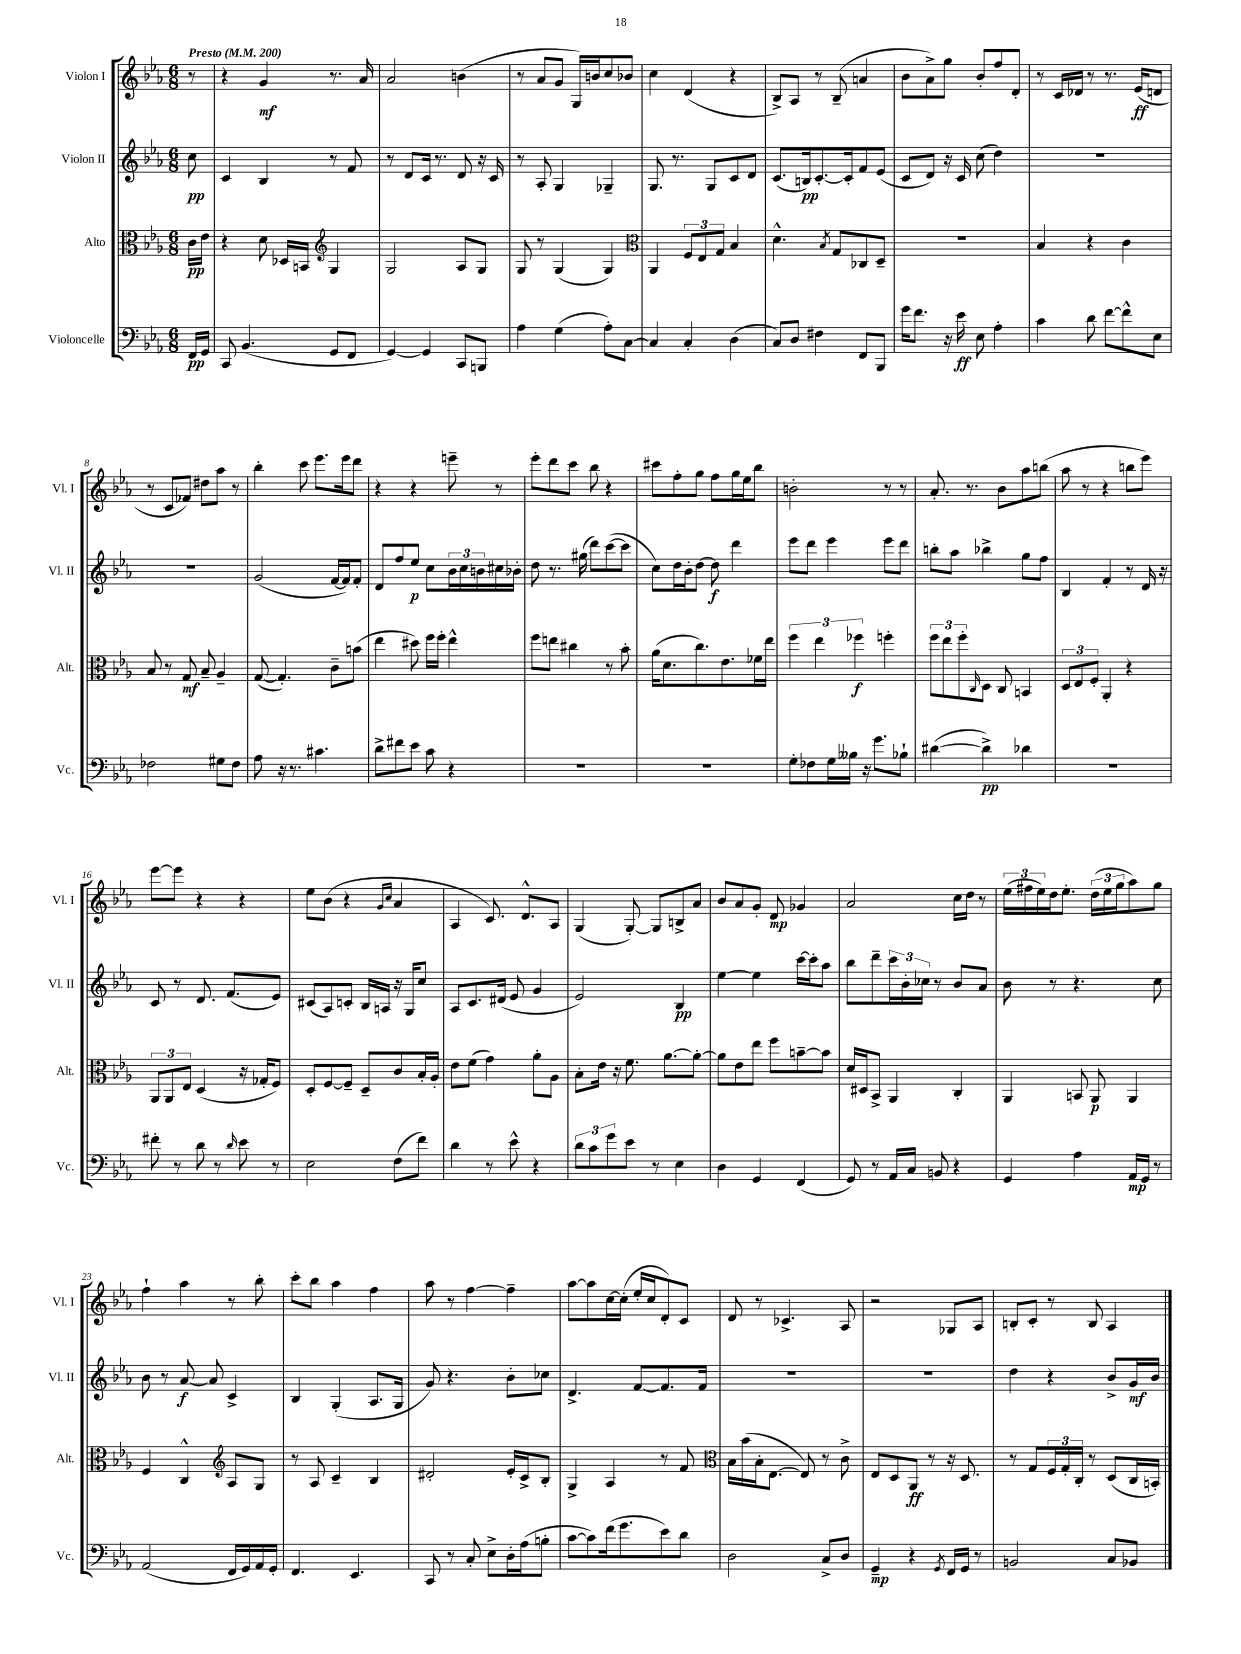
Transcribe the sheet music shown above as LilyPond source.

<<
\new StaffGroup <<
\new Staff = "s0" \with { instrumentName = "Violon I" shortInstrumentName = "Vl. I" } {
    \clef treble \key ees \major \numericTimeSignature \time 6/8 \partial 8 \tempo "Presto" 4 = 200
    r8 |
    r4 g'4\mf r8. aes'16 |
    aes'2 b'4( |
    r8 aes'8 g'8 g16) b'16 c''8 bes'8 |
    c''4 d'4( r4 |
    bes8->) aes8 r8 bes8--( a'4 |
    bes'8 aes'8->) g''8 bes'8-. f''8 d'8-. |
    r8 c'16 des'16 r8 r8. ees'16\ff( d'8 |
    r8 c'8 fes'8) dis''8 aes''8 r8 |
    bes''4-. c'''8 ees'''8. ees'''16 d'''8 |
    r4 r4 e'''8-- r8 |
    ees'''8-. d'''8 c'''8 bes''8 r4 |
    cis'''8 f''8-. g''8 f''8 g''16 ees''16 bes''8 |
    b'2-. r8 r8 |
    aes'8.-. r8. bes'8 aes''8 b''8( |
    aes''8 r8 r4 b''8 ees'''8) |
    ees'''8~ ees'''8 r4 r4 |
    ees''8 bes'8( r4 \grace { g'16 c''16 } aes'4 |
    aes4 c'8.) d'8.-^ aes8 |
    g4( g8~-.) g8 b8-> aes'8 |
    bes'8 aes'8 g'8-. d'8\mp ges'4 |
    aes'2 c''16 d''16 r8 |
    \tuplet 3/2 { ees''16( fis''16 ees''16) } d''16 ees''8.-. \tuplet 3/2 { d''16( ees''16 g''16 } aes''8) g''8 |
    f''4-! aes''4 r8 bes''8-. |
    c'''8-. bes''8 aes''4 f''4 |
    aes''8 r8 f''4~ f''4-- |
    aes''8~ aes''8 c''16~ c''16-.( ees''16-. c''16 d'8-.) c'8 |
    d'8 r8 ces'4.-> aes8 |
    r2 ges8 aes8 |
    b8-. c'8-. r8 b8 aes4 \bar "|." |
}
\new Staff = "s1" \with { instrumentName = "Violon II" shortInstrumentName = "Vl. II" } {
    \clef treble \key ees \major \numericTimeSignature \time 6/8 \partial 8
    c''8\pp |
    c'4 bes4 r8 f'8 |
    r8 d'8 c'16 r8. d'8 r16 c'16 |
    r8 aes8-. g4 ges4-- |
    g8. r8. g8 c'8 d'8 |
    c'8.( b16\pp) c'8.~-. c'16-. f'8 ees'8( |
    c'8 d'8) r16 c'16 c''8( d''4) |
    R2. |
    R2. |
    g'2( f'16~ f'16) f'8-. |
    d'8 f''8 ees''8\p c''8 \tuplet 3/2 { bes'16 c''16 b'16 } cis''16 bes'16-. |
    d''8 r8. gis''16( d'''8) c'''8~( c'''8 |
    c''8) d''16 bes'16-. d''8~ d''8\f d'''4 |
    ees'''8 d'''8 ees'''4 ees'''8 d'''8 |
    b''8-. aes''8 bes''4-> g''8 f''8 |
    bes4 f'4-. r8 d'16 r16 |
    c'8 r8 d'8. f'8.( ees'8) |
    cis'8( aes8) c'8-. bes16 a16 r16 g16 c''8 |
    aes8 c'8. dis'16( ees'8 g'4 |
    ees'2) bes4\pp |
    ees''4~ ees''4 c'''16~ c'''16-. aes''8 |
    bes''8 d'''8-- \tuplet 3/2 { c'''16 bes'16-. ces''16 } r8 bes'8 aes'8 |
    bes'8 r8 r4. c''8 |
    bes'8 r8 aes'8~\f aes'8 c'4-> |
    bes4 g4-.( aes8. g16 |
    g'8) r4. bes'8-. ces''8 |
    d'4.-> f'8~ f'8. f'16 |
    R2. |
    R2. |
    d''4 r4 bes'8-> g'16\mf bes'16 \bar "|." |
}
\new Staff = "s2" \with { instrumentName = "Alto" shortInstrumentName = "Alt." } {
    \clef alto \key ees \major \numericTimeSignature \time 6/8 \partial 8
    c'16\pp ees'16 |
    r4 d'8 des16 b,16 \clef treble g4 |
    g2 aes8 g8 |
    g8 r8 g4( g4) |
    \clef alto aes,4 \tuplet 3/2 { f8 ees8 g8 } bes4 |
    d'4.-^ \acciaccatura { bes8 } g8 ces8 d8-- |
    R2. |
    bes4 r4 c'4 |
    bes8 r8 g8\mf bes8-- aes4-- |
    g8~( g4.-.) c'8-- b'8( |
    ees''4 dis''8) f''16 f''16-. ees''4-^ |
    f''8 e''8 cis''4 r8 bes'8-. |
    aes'16( d'8. c''8.) ees'8. fes'16 ees''16 |
    \tuplet 3/2 { f''4 ees''4 fes''4\f } f''4-. |
    \tuplet 3/2 { f''8 ees''8 f''8-. } \grace { c16 } d8 c8 b,4 |
    \tuplet 3/2 { d8 ees8 f8-. } aes,4-. r4 |
    \tuplet 3/2 { aes,8 aes,8 ees8 } d4( r16 ges16-. f8) |
    d8-. f8~ f8-- d8-- c'8 bes16-. aes16-. |
    ees'8 f'8( g'4) aes'8-. aes8 |
    bes8-. ees'16 r16 f'8. aes'8.~ aes'8~-. |
    aes'8 ees'8 ees''8 f''8 b'8~-- b'8 |
    d'16 dis16 bes,8-> aes,4 c4-. |
    aes,4 b,8 aes,8\p aes,4 |
    f4 c4-^ \clef treble aes8 g8 |
    r8 aes8 c'4-- bes4 |
    dis'2-. ees'16-. c'16-> bes8-. |
    g4-> aes4 r8 f'8 |
    \clef alto bes16 bes'16( bes16-. ees8.~ ees8) r8 c'8-> |
    ees8 d8 aes,8\ff r8 r16 d8. |
    r8 g8 \tuplet 3/2 { f16 g16-. c16-. } r8 d8( c16 b,16-.) \bar "|." |
}
\new Staff = "s3" \with { instrumentName = "Violoncelle" shortInstrumentName = "Vc." } {
    \clef bass \key ees \major \numericTimeSignature \time 6/8 \partial 8
    f,16\pp g,16 |
    c,8 bes,4.( g,8 f,8 |
    g,4~) g,4 c,8 b,,8 |
    aes4 g4( aes8-.) c8~ |
    c4 c4-. d4( |
    c8) d8 fis4 f,8 bes,,8 |
    g'16 f'8. r16 ees'16\ff ees8 aes4-. |
    c'4 d'8 f'8~ f'8-^ ees8 |
    fes2 gis8 fes8 |
    aes8 r16 r8. cis'4. |
    d'8-> fis'8 ees'8 c'8 r4 |
    R2. |
    R2. |
    g8-. fes8 g16 beses16 r16 g'8. bes8-! |
    dis'4~( dis'4->\pp) des'4 |
    R2. |
    fis'8-. r8 d'8 r8 \grace { d'16 } ees'8 r8 |
    ees2 f8( f'8) |
    d'4 r8 ees'8-^ r4 |
    \tuplet 3/2 { d'8 c'8 g'8 } ees'8 r8 ees4 |
    d4 g,4 f,4( |
    g,8) r8 aes,16 c16 b,8 r4 |
    g,4 aes4 aes,16\mp g,16 r8 |
    aes,2( f,16 g,16) aes,16 g,16-. |
    f,4. ees,4. |
    c,8 r8 c8-. ees8-> d16-. aes16( b8-. |
    c'8~ c'8) f'16( g'8. ees'8) d'8 |
    d2 c8-> d8 |
    g,4--\mp r4 \acciaccatura { g,8 } f,16 g,16 r8 |
    b,2 c8 bes,8 \bar "|." |
}
>>
>>
